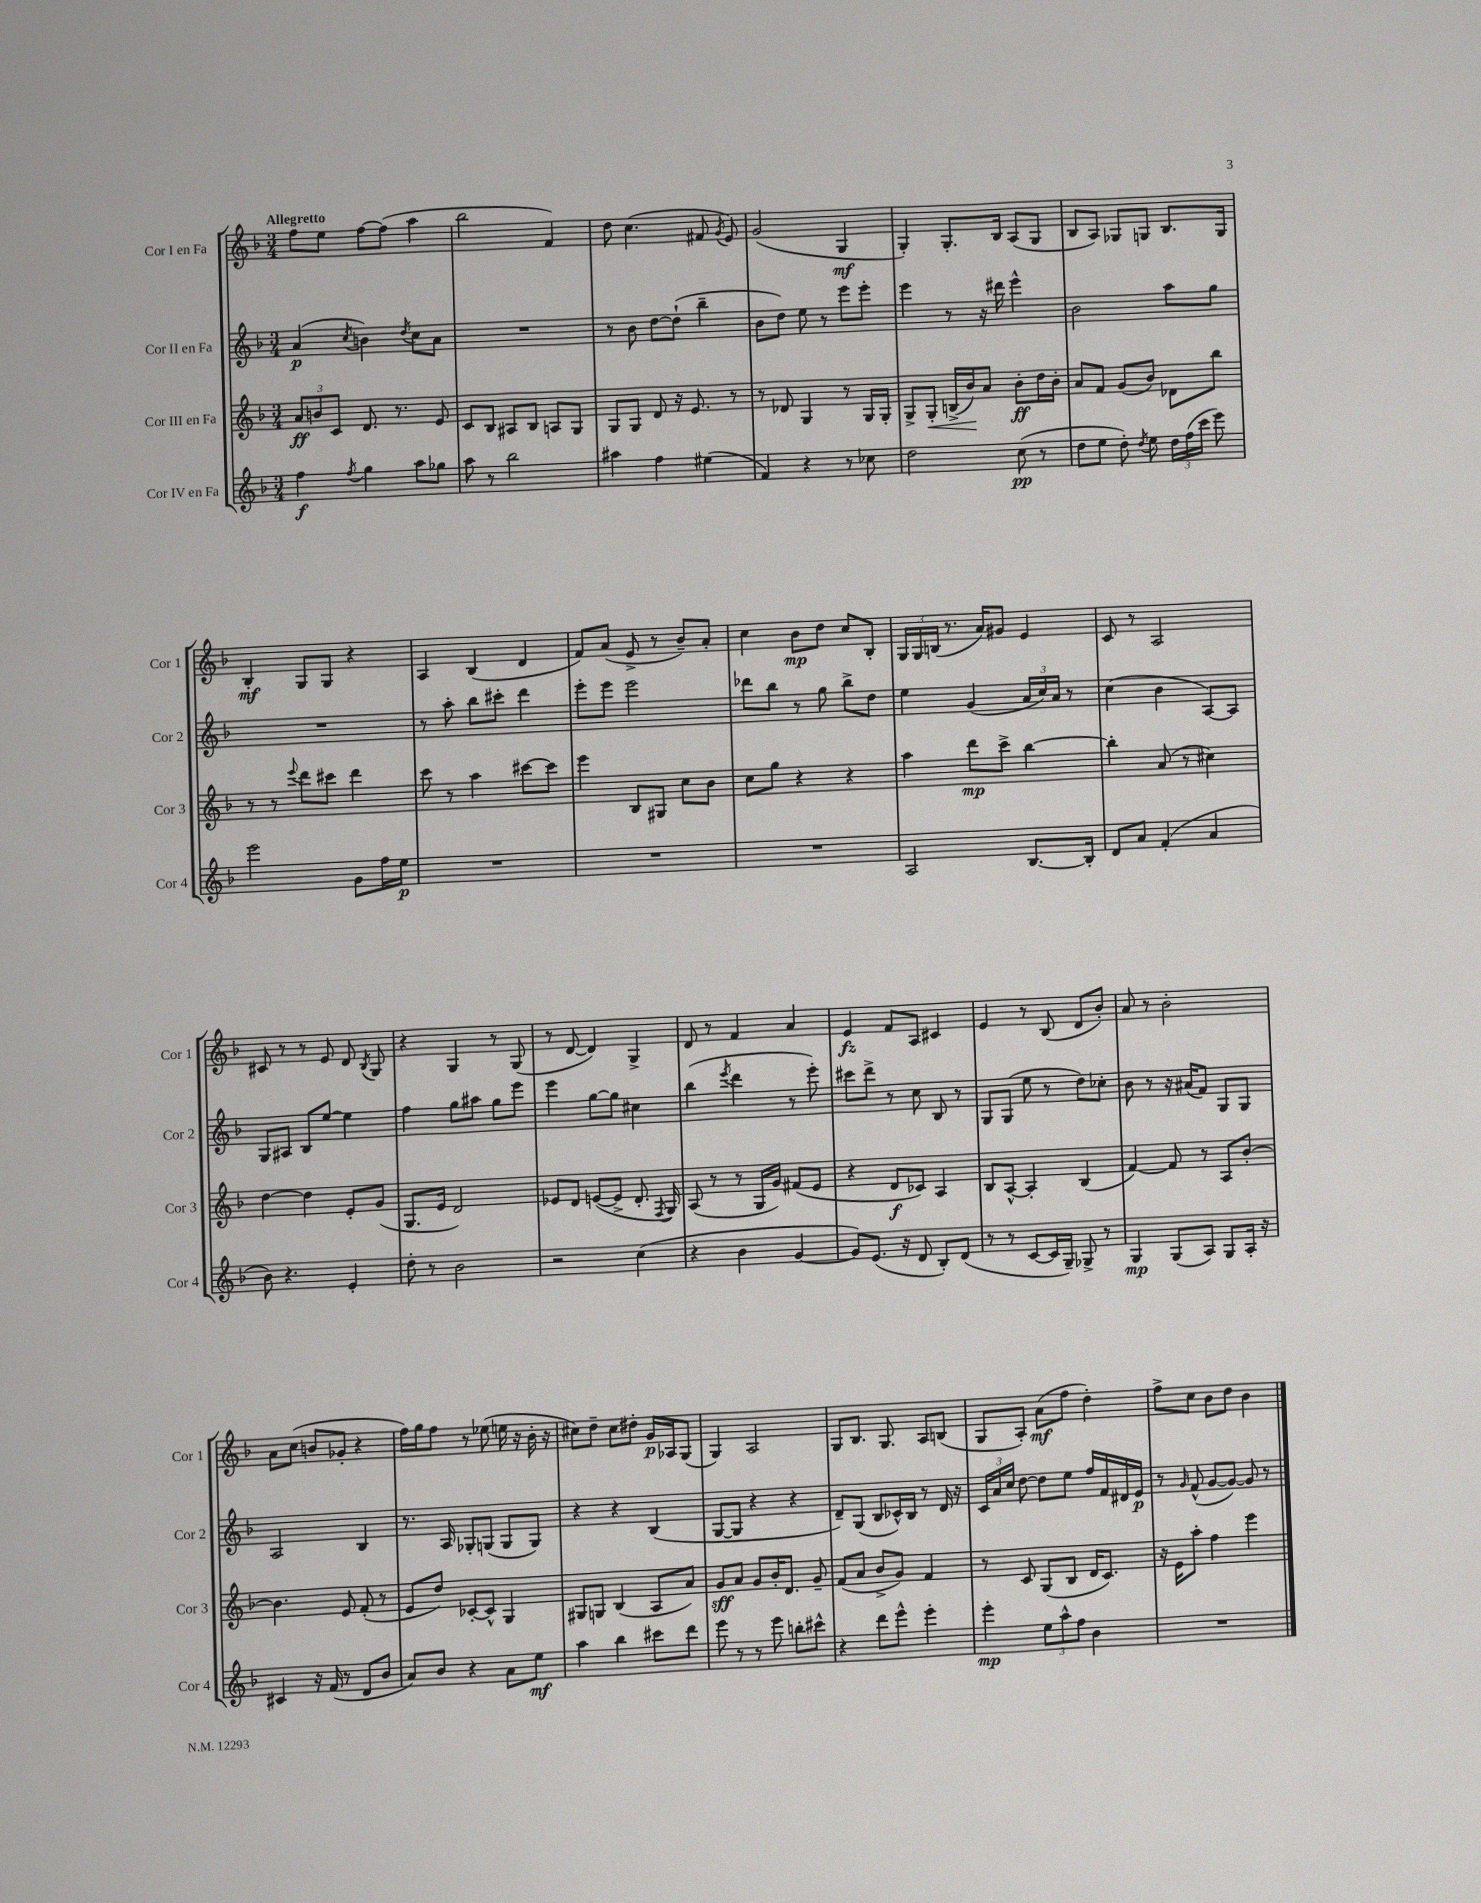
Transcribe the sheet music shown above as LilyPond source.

<<
\new StaffGroup <<
\new Staff = "s0" \with { instrumentName = "Cor I en Fa" shortInstrumentName = "Cor 1" } {
    \clef treble \key f \major \numericTimeSignature \time 3/4 \tempo "Allegretto"
    \autoBeamOff f''8[ e''8] f''8[~ f''8]( a''4 |
    bes''2 f'4) |
    d''8 c''4.( fis'8 \acciaccatura { g'8 } e'8) |
    g'2( g4\mf |
    g4-.) g8.[-. bes16] a8[( g8] |
    bes8[ a8]) ges8[ g8] bes8.[ g16] |
    bes4-.\mf g8[ g8] r4 |
    a4 bes4( d'4 |
    f'8[) a'8]( e'8-> r8 bes'8[--) a'8]-. |
    c''4 bes'8[\mp d''8] c''8[ bes8]-. |
    \tuplet 3/2 { g16[ g16 b16]( } r8. a'16[) gis'8] e'4 |
    c'8 r8 a2 |
    cis'8 r8 r8 e'8 d'8 \acciaccatura { bes8 } g8 |
    r4 g4 r8 g8( |
    r8 d'8~ d'4) g4-> |
    d'8 r8 f'4 a'4 |
    e'4\fz f'8[ a8] cis'4 |
    e'4 r8 bes8( d'8[ bes'8]-.) |
    a'8 r8 bes'2-. |
    a'8[ c''8]( b'8[ ges'8]-. r4 |
    f''16[) g''16 f''8] r8 ees''8( e''16 r16 bes'16-. r16 |
    cis''8[) d''8]-- cis''8[ dis''8]-. g'16[\p aes16 g8]( |
    g4) a2 |
    g8[ bes8.] g8. a8[ b8]( |
    g8[ a8]-.) a'8[\mf( f''8] d''4-.) |
    f''8[-> c''8] bes'8[ d''8] bes'4 \bar "|." |
}
\new Staff = "s1" \with { instrumentName = "Cor II en Fa" shortInstrumentName = "Cor 2" } {
    \clef treble \key f \major \numericTimeSignature \time 3/4
    \autoBeamOff a'4\p( \acciaccatura { c''8 } b'4) \acciaccatura { d''8 } c''8[ a'8] |
    R2. |
    r8 bes'8 d''8[~ d''8]-!( bes''4-- |
    bes'8[ d''8]) e''8 r8 e'''8[ e'''8]-. |
    e'''4 r8 r16 dis'''16 e'''4-^ |
    bes'2 a''8[ g''8] |
    R2. |
    r8 a''8-. bes''8[ cis'''8]-. d'''4 |
    e'''8[-. e'''8] e'''2 |
    des'''8[ bes''8] r8 g''8 bes''8[-> d''8] |
    e''4 g'4( \tuplet 3/2 { a'16[ c''16) a'16] } r8 |
    c''4( bes'4 a8[~) a8] |
    g8[ ais8] bes8[ e''8]~ e''4 |
    f''4 g''8[ ais''8] g''8[ e'''8] |
    e'''4 g''8[~ g''8] cis''4 |
    bes''4( \acciaccatura { e'''8 } d'''4 r8 e'''8-.) |
    cis'''8[ d'''8]-> r8 c''8 bes8 r8 |
    g8[ g8]( e''8 r8 d''8[) ces''8]-. |
    bes'8 r8 r16 ais'16[( f'8]) g8[ g8] |
    a2 bes4 |
    r8. a16 ges8[-. g8]( g8[ g8]) |
    r4 r4 bes4( |
    g8[~ g8] r4 r4 |
    d'8[--) g8]( bes8[ ces'16-^) bes16] r8 d'16 r16 |
    \tuplet 3/2 { c'16[ a'16 c''16] } d''8~ d''8[ e''8] f''16[ f'16 dis'16 e'16]\p |
    r8 \grace { g'16 } f'8-^( g'8[~ g'8]~) g'8 r8 \bar "|." |
}
\new Staff = "s2" \with { instrumentName = "Cor III en Fa" shortInstrumentName = "Cor 3" } {
    \clef treble \key f \major \numericTimeSignature \time 3/4
    \autoBeamOff \tuplet 3/2 { a'8[\ff b'8 c'8] } d'8. r8. e'8 |
    c'8[ bes8] ais8[ bes8] a8[ g8] |
    g8[ g8] d'8 r16 e'8. r8 |
    r8 des'8 g4 r8 g16[ g16]-. |
    g8[-> g8]-.\< b16[->( bes'16\!) a'8] bes'8[-.\ff d''16 bes'16]-. |
    a'8[ f'8] g'8[( bes'8]) des'8[ bes''8] |
    r8 r8 \appoggiatura { e'''8 } d'''8[ cis'''8] d'''4 |
    c'''8 r8 a''4 cis'''8[~ cis'''8] |
    e'''4 bes8[ gis8] c''8[ bes'8] |
    c''8[ g''8] r4 r4 |
    a''4 d'''8[\mp c'''8]-> bes''4~ |
    bes''4-. a'8( r8 cis''4) |
    d''4~ d''4 e'8[-. g'8]( |
    g8.[ e'16] d'2) |
    ees'8[ d'8] e'8[~( e'8]-> d'8.-. \acciaccatura { f8 } g16) |
    a8( r8 r8 g16[ g'16]) fis'8[( e'8] |
    r4 d'8[\f ces'8]) a4 |
    bes8[ a8]~-^ a4-. bes4( |
    f'4~) f'8 r8 a8[ bes'8]~-. |
    bes'4. e'8 f'8-.( r8 |
    e'8[ d''8]) ces'8[~-. ces'8]-^ g4 |
    gis8[ g8] bes4( a8[ a'8]) |
    g'8[\sff a'8] g'8[ bes'16-. d'8.] g'8-- |
    f'8[( a'8] bes'8[-> g'8]) f'4 |
    r8 c'8 g8[( bes8] d'16[ c'8.]) |
    r16 e'16[ a''8]-. f''4 e'''4 \bar "|." |
}
\new Staff = "s3" \with { instrumentName = "Cor IV en Fa" shortInstrumentName = "Cor 4" } {
    \clef treble \key f \major \numericTimeSignature \time 3/4
    \autoBeamOff f''4\f \acciaccatura { f''8 } g''4 a''8[ ges''8] |
    a''8 r8 bes''2 |
    ais''4 f''4 eis''4( |
    f'4) r4 r8 ces''8 |
    d''2 c''8\pp( r8 |
    d''8[ e''8] d''8-.) \acciaccatura { d''8 } e''8 \tuplet 3/2 { d''16[ f''16( c'''16] } e'''8) |
    e'''2 g'8[ f''16 e''16]\p |
    R2. |
    R2. |
    R2. |
    a2 bes8.[~ bes16]-. |
    d'8[ a'8] f'4-.( a'4 |
    bes'8) r4. e'4-. |
    d''8-. r8 bes'2 |
    r2 c''4( |
    r4 bes'4 g'4~ |
    g'8[) e'8.]( r16 d'8 bes8[-.) d'8]( |
    r8 r8 c'8[~ c'16 g16]--) ges8-> r8 |
    g4\mp g8[( a8]) g8[ a16]-. r16 |
    cis'4 r16 f'16( r8 d'8[ bes'8] |
    a'8[) bes'8] r4 a'8[ e''8]\mf |
    a''4 bes''4 cis'''8[ d'''8] |
    e'''8 r8 r8 e'''8 b''8[-. cis'''8]-^ |
    r4 d'''8[ e'''8]-^ e'''4-. |
    e'''4-.\mp \tuplet 3/2 { e''8[ a''8-^ f''8] } bes'4 |
    R2. \bar "|." |
}
>>
>>
\layout { \context { \Score \remove "Bar_number_engraver" } }
